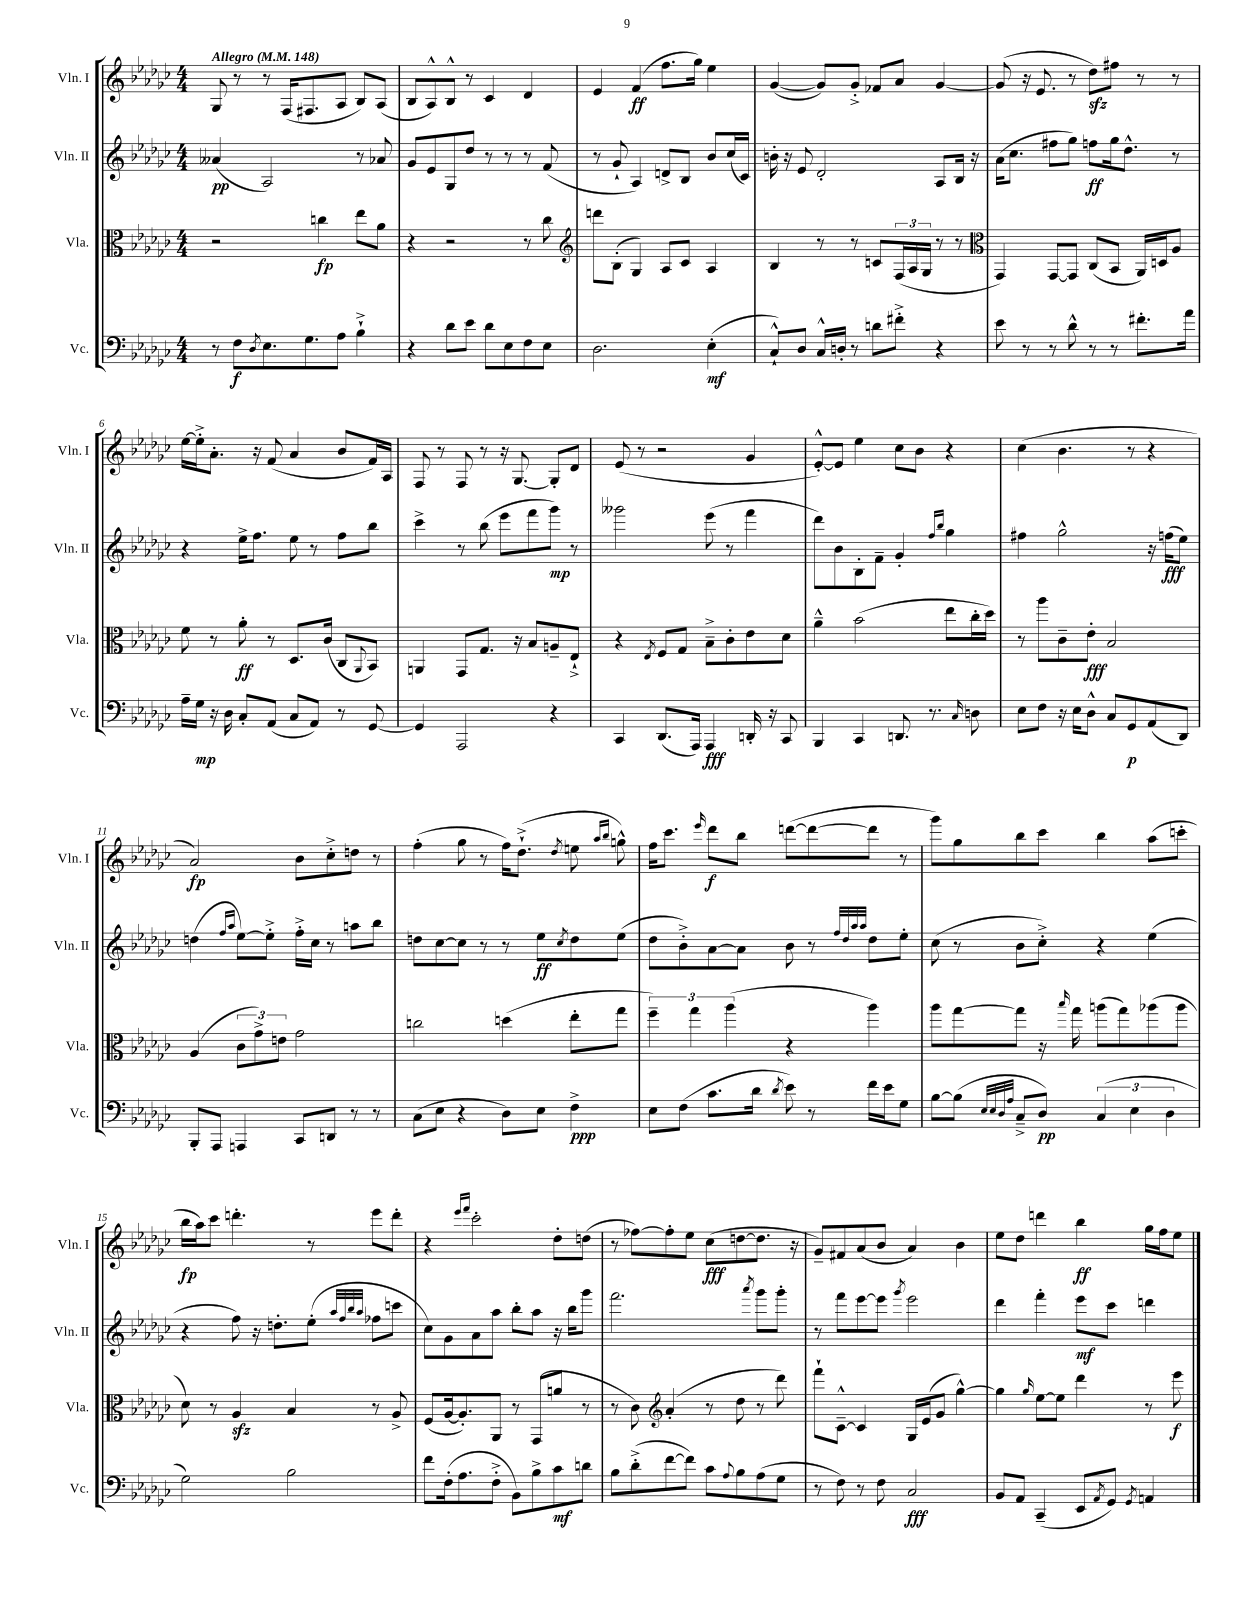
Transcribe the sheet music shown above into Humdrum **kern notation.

**kern	**kern	**kern	**kern
*staff4	*staff3	*staff2	*staff1
*clefF4	*clefC3	*clefG2	*clefG2
*k[b-e-a-d-g-c-]	*k[b-e-a-d-g-c-]	*k[b-e-a-d-g-c-]	*k[b-e-a-d-g-c-]
*M4/4	*M4/4	*M4/4	*M4/4
*MM148	*MM148	*MM148	*MM148
8r	2r	(4a--	8G-
8F	.	.	8r
8qD-	.	.	.
8.E-	.	2A-)	8r
.	.	.	(16F
8.G-	.	.	8.F#
.	4cc	.	.
8A-	.	.	8A-
4B-`^	8ee-	8r	8B-)
.	8a-	8a-	(8A-
=	=	=	=
4r	4r	8g-	8B-
.	.	8e-	8A-^^)
8d-	2r	8G-	8B-^^
8e-	.	8dd-	8r
8d-	.	8r	4c-
8E-	.	8r	.
8F	8r	8r	4d-
8E-	8cc-	(8f	.
=	=	=	=
*	*clefG2	*	*
2.D-	8ddd	8r	4e-
.	(8B-'	8g-`	.
.	4G-)	4A-)	(4f
.	8A-	8d^	8.ff
.	8c-	8B-	.
.	.	.	16gg-)
(4E-'	4A-	8b-	4ee-
.	.	(16cc-	.
.	.	16c-)	.
=	=	=	=
8C-`^^)	4B-	16b'	([4g-
.	.	16r	.
8D-	.	8e-	.
16C-^^	8r	2d-'	8g-])
16D'	.	.	.
8r	8r	.	8g-'^
8d	8c	.	8f-
8f#'^	(24F	.	8a-
.	24A-	.	.
.	24G-	.	.
4r	8r	8A-	[4g-
.	8r	16B-	.
.	.	16r	.
=	=	=	=
*	*clefC3	*	*
8e-	4GG-)	(16a-	(8g-]
.	.	8.cc-	.
8r	.	.	16r
.	.	.	8.e-
8r	[8GG-	8ff#	.
8d-^^	8GG-]	8gg-)	8r
8r	(8C-	8ff	8dd-)
8r	8BB-	16gg-	8ff#
.	.	8.dd-^^	.
8.f#'	16AA-)	.	8r
.	16D	.	.
.	8A-	8r	8r
16a-	.	.	.
=	=	=	=
16A-~	8f	4r	[16ee-
16G-	.	.	16ee-'^]
16r	8r	.	8.a-'
16D-	.	.	.
8C-'	8a-'	16ee-^	.
.	.	8.ff	16r
(8AA-	8r	.	(8f
8C-	8.D-	8ee-	4a-
8AA-)	.	8r	.
.	(16c-	.	.
8r	8C-	8ff	8b-
.	8qqAA-	.	.
[8GG-	8BB-)	8bb-	16f)
.	.	.	16A-
=	=	=	=
4GG-]	4AA	4ccc-^	8F
.	.	.	8r
2AAA-	8GG-	8r	8F
.	8.G-	(8bb-	8r
.	.	8eee-	16r
.	16r	.	[8.G-
.	8B-	8fff	.
4r	8A~	8ggg-)	8G-']
.	8E-`^	8r	8d-
=	=	=	=
4CC-	4r	2ggg--	(8e-
.	.	.	8r
.	8qE-	.	.
(8.DD-	8F	.	2r
.	8G-	.	.
16AAA-)	.	.	.
4AAA-	8B-~^	(8eee-	.
.	8c-'	8r	.
16DD'	8e-	4fff	4g-
16r	.	.	.
8CC-	8d-	.	.
=	=	=	=
4BBB-	4a-~^^	8ddd-)	[8e-'^^)
.	.	8b-	8e-]
4CC-	(2b-	8B-'	4ee-
.	.	8f~	.
8.DD	.	4g-'	8cc-
.	.	.	8b-
8.r	.	.	.
.	.	16qqff	.
.	.	16qqbb-	.
.	8ee-	4gg-	4r
16qqC-	.	.	.
8D	16cc-'	.	.
.	16dd-)	.	.
=	=	=	=
8E-	8r	4ff#	(4cc-
8F	8aa-	.	.
16r	8c-~	2gg-^^	4.b-
16E-	.	.	.
8D-^^	8e-'	.	.
8C-	2B-	.	.
8GG-	.	.	8r
(8AA-	.	16r	4r
.	.	(16ff	.
8DD-)	.	8ee-)	.
=	=	=	=
8BBB-'	(4A-	(4dd	2a-)
8AAA-	.	.	.
.	.	16qqff	.
.	.	16qqaa-	.
4AAA	12c-	[8ee-)	.
.	12g-^)	.	.
.	.	8ee-'^]	.
.	12e	.	.
8CC-	2g-	16ff'^	8b-
.	.	16cc-	.
8DD	.	8r	8cc-'^
8r	.	8aa	8dd
8r	.	8bb-	8r
=	=	=	=
(8C-	2cc	8dd	(4ff'
8E-	.	[8cc-	.
4r	.	8cc-]	8gg-
.	.	8r	8r
8D-)	(4dd	8r	16ff)
.	.	.	(8.dd-`^
8E-	.	8ee-	.
.	.	8qcc-	8qdd-
4F^	8ee-'	8dd	8ee
.	.	.	16qqaa-
.	.	.	16qqbb-
.	8gg-	(8ee-	8gg^^)
=	=	=	=
8E-	6ff~)	8dd-	16ff
.	.	.	8.ccc-
(8F	.	8b-'^)	.
.	6gg-	.	.
.	.	.	16qqeee-
8.c-	.	[8a-	8ddd-
.	(6aa-	.	.
.	.	8a-]	8bb-
16d-	.	.	.
8qd-	.	.	.
8e-)	4r	8b-	([8ddd
8r	.	8r	8ddd_
.	.	32qqff	.
.	.	32qqdd-	.
.	.	32qqaa-	.
.	.	32qqaa-	.
16f	4aa-)	8dd-	8ddd]
16e-	.	.	.
8G-	.	8ee-'	8r
=	=	=	=
[8B-	8aa-	(8cc-	8ggg-)
(8B-]	[8gg-	8r	8gg-
32qqE-	.	.	.
32qqE-	.	.	.
32qqD-	.	.	.
32qqA-	.	.	.
8C-~^	8gg-]	8b-	8bb-
8D-)	16r	8cc-'^)	8ccc-
.	16qqbb-	.	.
.	16gg-	.	.
(6C-	(8aa	4r	4bb-
.	8gg-)	.	.
6E-	.	.	.
.	(8aa-	(4ee-	(8aa-
6D-	.	.	.
.	8aa-	.	8ccc'
=	=	=	=
2G-)	8d-)	4r	16bb-
.	.	.	16aa-)
.	8r	.	8ccc-
.	4A-	8ff)	4.ddd'
.	.	16r	.
.	.	8.dd'	.
2B-	4B-	.	.
.	.	(8ee-'	8r
.	.	32qqaa-	.
.	.	32qqff	.
.	.	32qqbb-	.
.	.	32qqaa-	.
.	8r	8ff-	8eee-
.	8A-^	8ccc	8ddd'
=	=	=	=
8f	(8F	8cc-)	4r
(16F'	[16A-	8g-	.
8.A-	8.A-'])	.	.
.	.	.	16qqeee-
.	.	.	16qqfff
.	.	8a-	2ccc-'
8F'^	8AA-	8aa-	.
8BB-)	8r	8bb-'	.
8B-^	(8GG-	8aa-	.
8c-	8a	16r	8dd-'
.	.	16bb-	.
8d	8r	8ggg-	(8dd
=	=	=	=
8B-	8r	2.fff	8r
(8d-'^	8c-)	.	[8ff-)
*	*clefG2	*	*
[8f	(4a-'	.	8ff-']
8f])	.	.	8ee-
8c-	8r	.	(8cc-
8qqA-	.	.	.
8B-	8dd-	.	[8dd
.	.	8qaaa-	.
(8A-	8r	8ggg-	8.dd]
8G-	8ddd-)	8ggg-'	.
.	.	.	16r
=	=	=	=
8r	8fff`	8r	8g-~)
8F)	[8c-~^^	8fff	8f#
8r	4c-]	[8eee-	(8a-
8F	.	8eee-]	8b-
.	.	8qggg-	.
2C-	16G-	2eee-	4a-)
.	(16e-	.	.
.	8g-	.	.
.	[4gg-^^)	.	4b-
=	=	=	=
8BB-	4gg-]	4ddd-	8ee-
8AA-	.	.	8dd-
.	16qqgg-	.	.
(4CC-~	[8ee-	4fff'	4ddd
.	8ee-]	.	.
8EE-	4ddd-	8eee-	4bb-
8qAA-	.	.	.
8GG-)	.	8ccc-	.
8qGG-	.	.	.
4AA	8r	4ddd	16gg-
.	.	.	16ff
.	8eee-	.	8ee-
==	==	==	==
*-	*-	*-	*-
